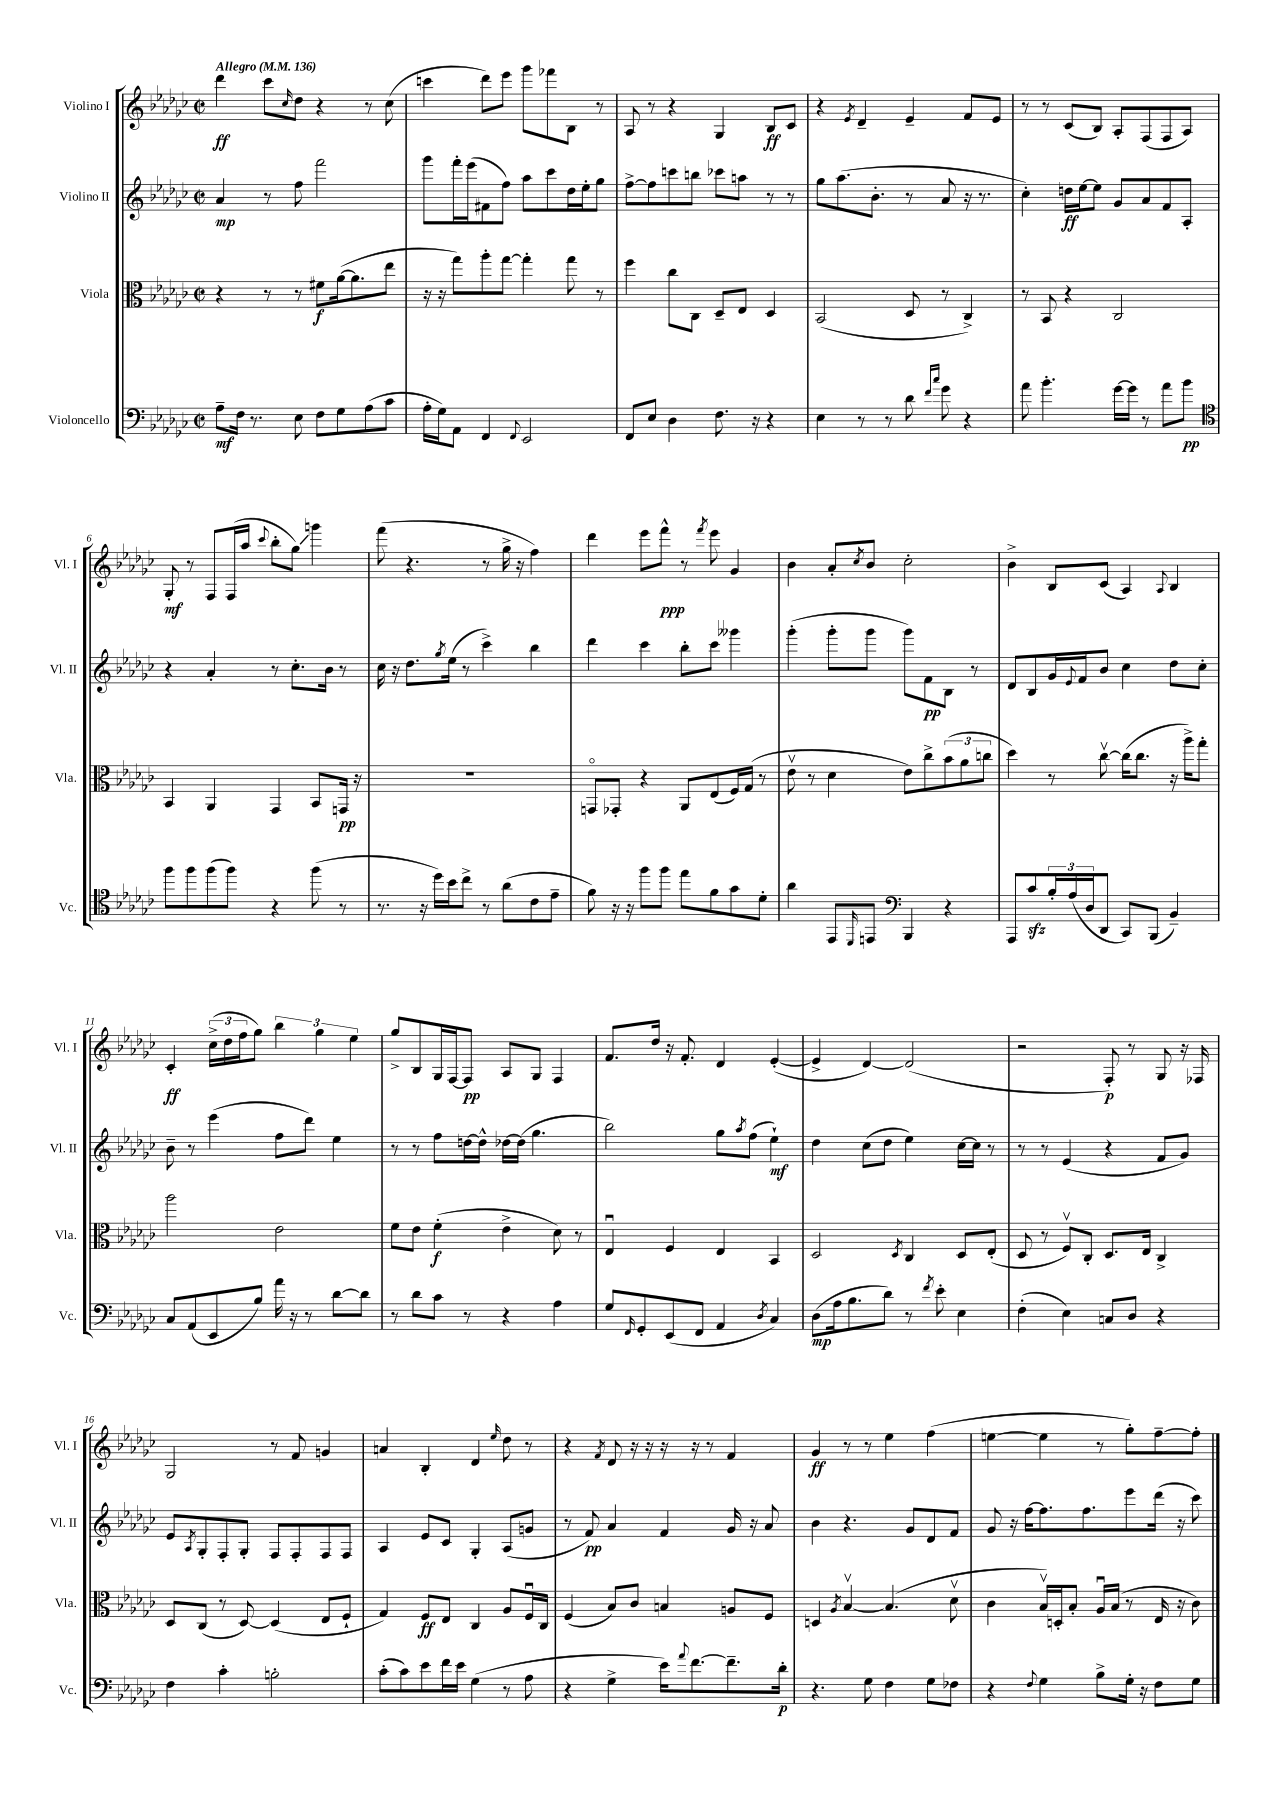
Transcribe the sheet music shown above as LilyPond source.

<<
\new StaffGroup <<
\new Staff = "s0" \with { instrumentName = "Violino I" shortInstrumentName = "Vl. I" } {
    \clef treble \key ges \major \defaultTimeSignature \time 2/2 \tempo "Allegro" 4 = 136
    des'''4\ff ces'''8 \grace { ces''16 } des''8 r4 r8 ces''8( |
    c'''4 des'''8) ees'''8 ges'''8 fes'''8 bes8 r8 |
    aes8 r8 r4 ges4 bes8\ff ces'8 |
    r4 \acciaccatura { ees'8 } des'4-- ees'4-- f'8 ees'8 |
    r8 r8 ces'8( bes8) aes8-. f8( f8 aes8) |
    ges8-.\mf r8 f8 f16( aes''16 \appoggiatura { ces'''8 } bes''8-. ges''8\glissando) g'''4 |
    f'''8( r4. r8 ges''16-> r16 f''4) |
    des'''4 ees'''8 f'''8-^\ppp r8 \acciaccatura { f'''8 } ees'''8 ges'4 |
    bes'4 aes'8-. \acciaccatura { ces''8 } bes'8 ces''2-. |
    bes'4-> bes8 ces'8( aes4) \appoggiatura { aes8 } bes4 |
    ces'4-.\ff \tuplet 3/2 { ces''16->( des''16 f''16 } ges''8) \tuplet 3/2 { bes''4 ges''4 ees''4 } |
    ges''8-> bes8 ges16 f16~ f8\pp aes8 ges8 f4 |
    f'8. des''16 r16 f'8.-. des'4 ees'4~-.( |
    ees'4-> des'4~) des'2( |
    r2 f8-.\p) r8 ges8 r16 fes16 |
    ges2 r8 f'8 g'4 |
    a'4 bes4-. des'4 \grace { ees''16 } des''8 r8 |
    r4 \acciaccatura { f'8 } des'8 r16 r16 r16 r16 r8 f'4 |
    ges'4\ff r8 r8 ees''4 f''4( |
    e''4~ e''4 r8 ges''8-.) f''8~-- f''8-. \bar "|." |
}
\new Staff = "s1" \with { instrumentName = "Violino II" shortInstrumentName = "Vl. II" } {
    \clef treble \key ges \major \defaultTimeSignature \time 2/2
    aes'4\mp r8 f''8 f'''2 |
    ges'''8 f'''16-. ees'''16( fis'8 f''8) aes''8 ces'''8 des''16 ees''16-. ges''8 |
    f''8~-> f''8 c'''8 b''8 ces'''8 a''8 r8 r8 |
    ges''8 aes''8.( bes'8.-. r8 aes'8 r16 r8. |
    ces''4-.) d''16\ff ees''16~ ees''8 ges'8 aes'8 f'8 aes8-. |
    r4 aes'4-. r8 ces''8.-. bes'16 r8 |
    ces''16 r16 des''8. \acciaccatura { ges''8 } ees''16( r8 ces'''4->) bes''4 |
    des'''4 ces'''4 bes''8-. ces'''8 geses'''4 |
    ges'''4-.( ges'''8-. ges'''8 ges'''8) f'8\pp bes8 r8 |
    des'8 bes8 ges'16 \appoggiatura { ees'8 } f'16 bes'8 ces''4 des''8 ces''8-. |
    bes'8-- r8 ees'''4( f''8 des'''8) ees''4 |
    r8 r8 f''8 d''16~ d''16-^ des''16~ des''16( ges''4. |
    bes''2) ges''8 \acciaccatura { aes''8 } f''8( ees''4-!\mf) |
    des''4 ces''8( des''8 ees''4) ces''16~ ces''16 r8 |
    r8 r8 ees'4( r4 f'8 ges'8) |
    ees'8 \acciaccatura { aes8 } ges8-. f8-. ges8-. f8 f8-. f8 f8 |
    aes4 ees'8 ces'8 ges4-. aes8( g'8 |
    r8 f'8\pp) aes'4 f'4 ges'16 r16 aes'8 |
    bes'4 r4. ges'8 des'8 f'8 |
    ges'8 r16 f''16~ f''8. f''8. ees'''8 des'''16( r16 ces'''8) \bar "|." |
}
\new Staff = "s2" \with { instrumentName = "Viola" shortInstrumentName = "Vla." } {
    \clef alto \key ges \major \defaultTimeSignature \time 2/2
    r4 r8 r8 fis'8\f aes'16~( aes'8. ees''8 |
    r16 r16 ges''8) aes''8-. ges''8~ ges''4-. ges''8 r8 |
    f''4 ces''8 ces8 des8-- ees8 des4 |
    bes,2( des8 r8 ces4->) |
    r8 bes,8 r4 ces2 |
    bes,4 aes,4 ges,4 bes,8 g,16\pp r16 |
    R1 |
    g,8\flageolet ges,8-. r4 aes,8 ees8( f16) ges16( r8 |
    ees'8\upbow r8 des'4 ees'8) ces''8-> \tuplet 3/2 { bes'8( aes'8 c''8 } |
    des''4) r8 ces''8~\upbow ces''16( ces''8. r16 aes''16->) ges''8-. |
    aes''2 ees'2 |
    f'8 ees'8 f'4-.\f( ees'4-> des'8) r8 |
    ees4\downbow f4 ees4 bes,4 |
    des2 \acciaccatura { des8 } ces4 des8 ees8-.( |
    des8 r8 f8\upbow) ces8-. des8. ees16 ces4-> |
    des8 ces8( r8 des8~) des4( ees8 f8-! |
    ges4) f8\ff ees8 ces4 aes8 f16\downbow ces16 |
    f4( bes8) ces'8 b4 a8 f8 |
    d4 \acciaccatura { aes8 } bes4~\upbow bes4.( des'8\upbow |
    ces'4 bes16\upbow) d16-. bes8-. aes16\downbow bes16( r8 ees16 r16 ces'8) \bar "|." |
}
\new Staff = "s3" \with { instrumentName = "Violoncello" shortInstrumentName = "Vc." } {
    \clef bass \key ges \major \defaultTimeSignature \time 2/2
    aes8--\mf f16 r8. ees8 f8 ges8 aes8( ces'8 |
    aes16-. ges16) aes,8 f,4 \appoggiatura { f,8 } ees,2 |
    f,8 ees8 des4 f8. r16 r4 |
    ees4 r8 r8 des'8 \grace { f'16 ces''16 } ges'8 r4 |
    aes'8 bes'4.-. ges'16~ ges'16 r8 aes'8 bes'8\pp |
    \clef tenor f''8 f''8 f''8( f''8) r4 f''8( r8 |
    r8. r16 des''16) bes'16 ces''8-> r8 aes'8( ces'8 ees'8-- |
    f'8) r16 r16 f''8 f''8 ees''8 f'8 ges'8 des'8-. |
    aes'4 ees,8 \grace { des,16 } e,8 \clef bass bes,,4 r4 |
    aes,,8 ces'8\sfz \tuplet 3/2 { bes16-. aes16( des16 } des,8 ces,8) bes,,8( bes,4--) |
    ces8 aes,8( ees,8 bes8) aes'16 r16 r8 des'8~ des'8 |
    r8 des'8 ces'8 r8 r4 aes4 |
    ges8 \grace { f,16 } ges,8-. ees,8( f,8 aes,4 \acciaccatura { des8 } ces4) |
    des8\mp( aes16 bes8. des'8) r8 \acciaccatura { f'8 } ees'8-. ees4 |
    f4-.( ees4) c8 des8 r4 |
    f4 ces'4-. b2-. |
    ces'8-.( ces'8) ees'8 f'16 ees'16 ges4( r8 aes8 |
    r4 ges4-> ees'16) \appoggiatura { aes'8 } f'8.~ f'8.-- des'16-.\p |
    r4. ges8 f4 ges8 fes8 |
    r4 \appoggiatura { f8 } ges4 bes8-> ges16-. r16 f8 ges8 \bar "|." |
}
>>
>>
